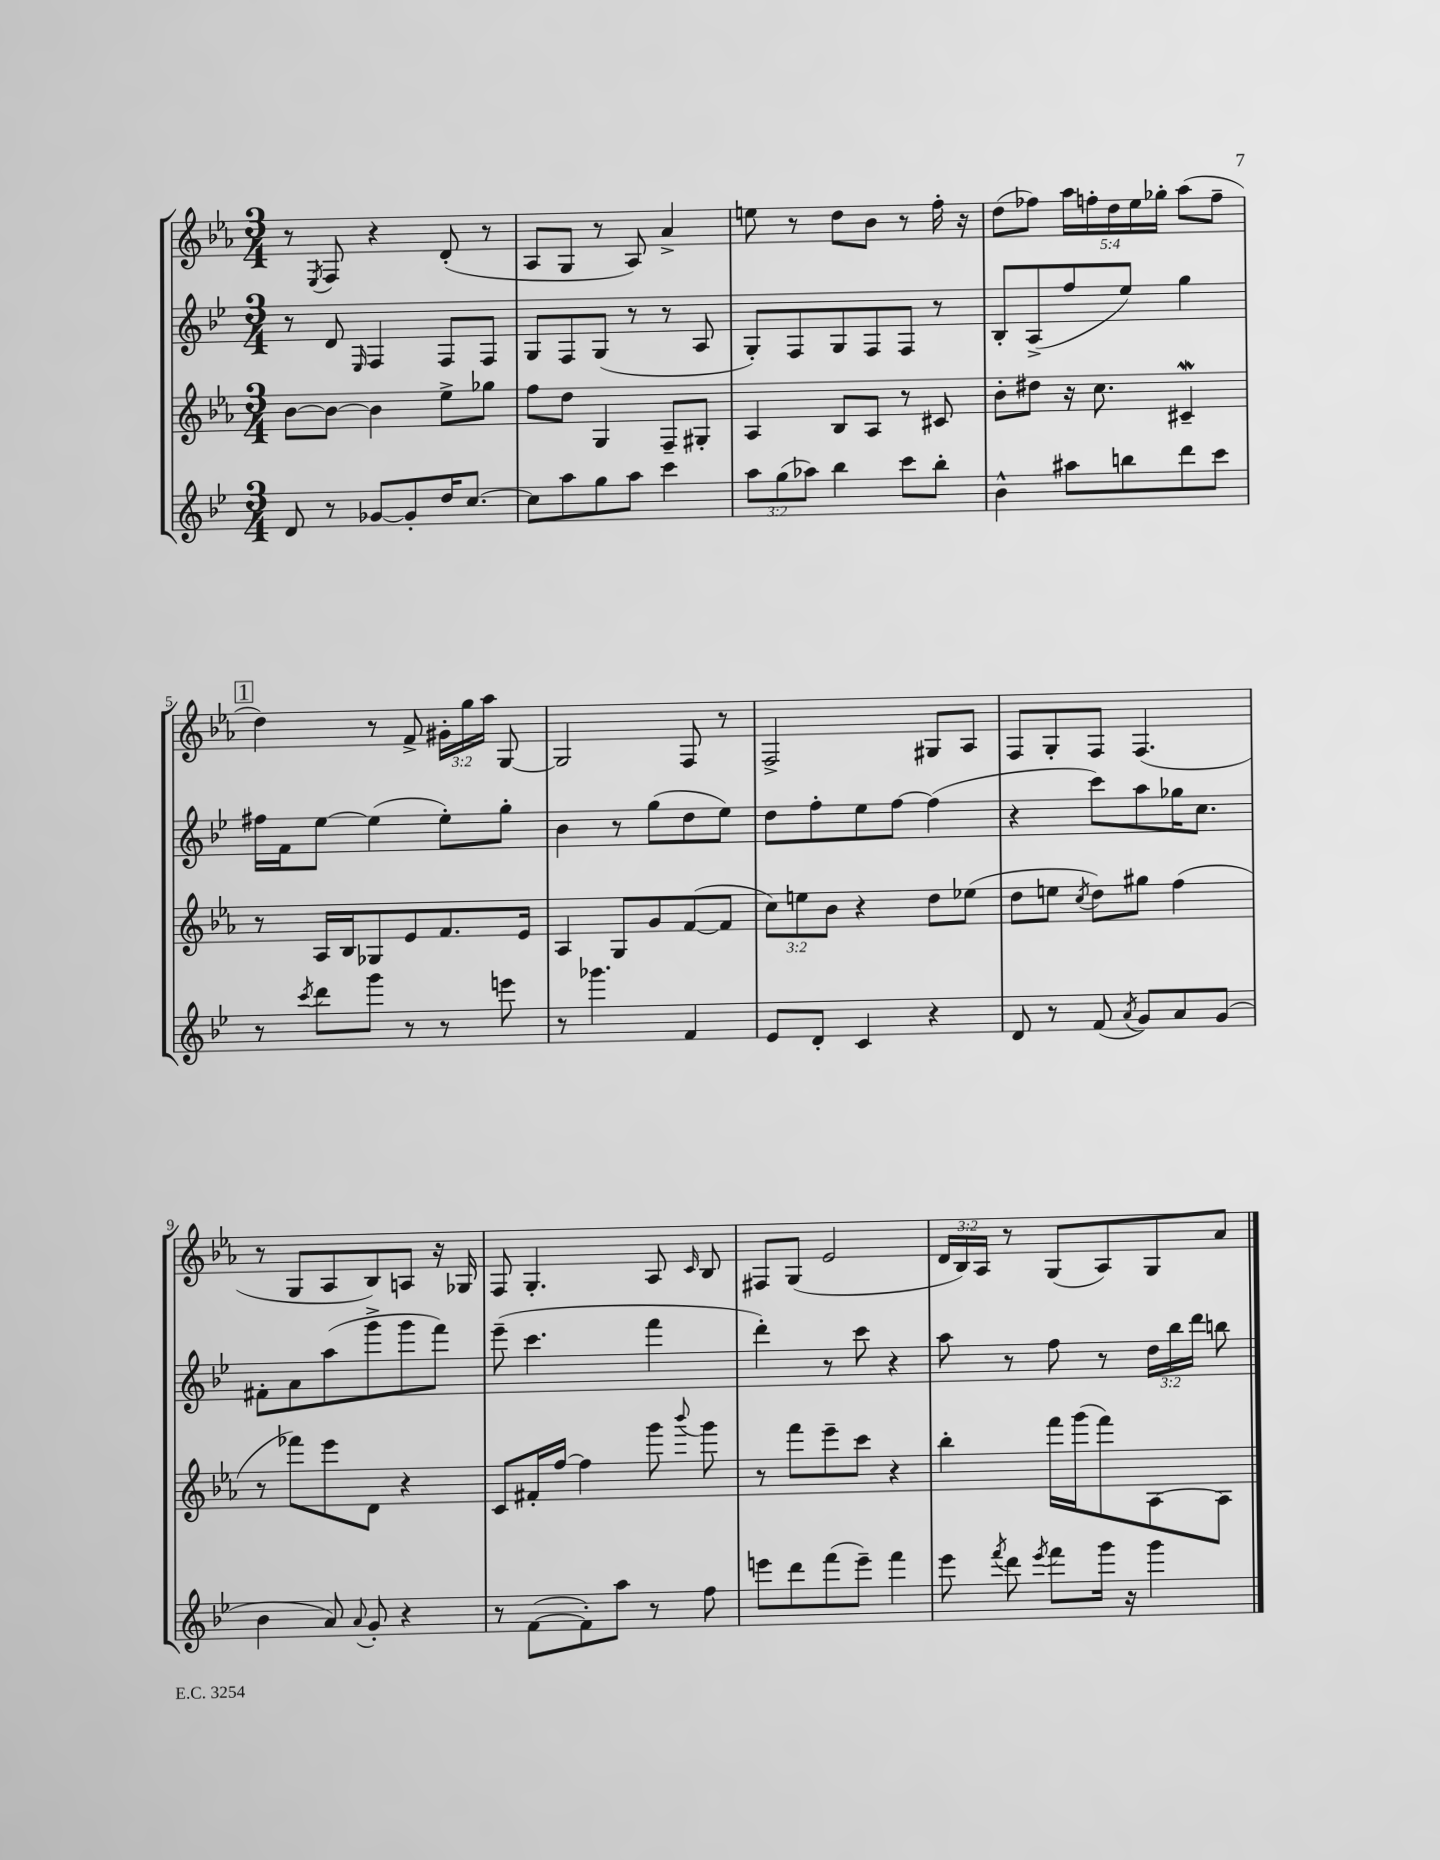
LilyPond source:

<<
\new StaffGroup <<
\new Staff = "s0" {
    \clef treble \key ees \major \numericTimeSignature \time 3/4 \override Staff.TupletNumber.text = #tuplet-number::calc-fraction-text
    \autoBeamOff r8 \acciaccatura { ees8 } f8 r4 d'8-.( r8 |
    aes8[ g8] r8 aes8) aes'4-> |
    e''8 r8 d''8[ bes'8] r8 f''16-. r16 |
    d''8[( fes''8]) \tuplet 5/4 { aes''16[ f''16-. d''16 ees''16 ges''16]-. } aes''8[( f''8]-- |
    \mark \markup { \box "1" } d''4) r8 f'8-> \tuplet 3/2 { gis'16[-. g''16 aes''16] } g8~ |
    g2 f8 r8 |
    f2-> gis8[ aes8] |
    f8[ g8-. f8] f4.( |
    r8 g8[ aes8 bes8) a8] r16 ges16 |
    f8 g4.-. aes8 \grace { c'16 } bes8 |
    fis8[ g8]( ees'2 |
    \tuplet 3/2 { d'16[ bes16) aes16] } r8 g8[( aes8) g8 aes'8] \bar "|." |
}
\new Staff = "s1" {
    \clef treble \key bes \major \numericTimeSignature \time 3/4 \override Staff.TupletNumber.text = #tuplet-number::calc-fraction-text
    \autoBeamOff r8 d'8 \grace { ees16 } f4 f8[ f8] |
    g8[ f8 g8]( r8 r8 a8 |
    g8[-.) f8 g8 f8 f8] r8 |
    bes8[-. a8->( f''8 ees''8]) g''4 |
    \mark \markup { \box "1" } fis''16[ f'16 ees''8]~ ees''4( ees''8[-.) g''8]-. |
    bes'4 r8 g''8[( d''8 ees''8]) |
    d''8[ f''8-. ees''8 f''8]~ f''4( |
    r4 c'''8[) a''8 ges''16 c''8.] |
    fis'8[-. a'8 a''8( g'''8-> g'''8 f'''8]) |
    ees'''8--( c'''4. f'''4 |
    d'''4-.) r8 c'''8 r4 |
    a''8 r8 f''8 r8 \tuplet 3/2 { d''16[ bes''16 d'''16] } b''8 \bar "|." |
}
\new Staff = "s2" {
    \clef treble \key ees \major \numericTimeSignature \time 3/4 \override Staff.TupletNumber.text = #tuplet-number::calc-fraction-text
    \autoBeamOff bes'8[~ bes'8]~ bes'4 ees''8[-> ges''8] |
    f''8[ d''8] g4 f8[-- gis8]-. |
    aes4 bes8[ aes8] r8 cis'8 |
    bes'8[-. dis''8] r16 c''8. cis'4--\mordent |
    \mark \markup { \box "1" } r8 aes16[ bes16 ges8 ees'8 f'8. ees'16] |
    aes4 g8[ g'8 f'8~( f'8] |
    \tuplet 3/2 { c''8[) e''8 bes'8] } r4 d''8[ ees''8]( |
    d''8[ e''8] \acciaccatura { c''8 } d''8[) gis''8] f''4( |
    r8 fes'''8[) ees'''8 d'8] r4 |
    c'8[ fis'16-. f''16]~ f''4 g'''8 \appoggiatura { bes'''8 } g'''8 |
    r8 f'''8[ ees'''8-- c'''8] r4 |
    bes''4-. f'''16[ g'''16( f'''8) aes8~ aes8] \bar "|." |
}
\new Staff = "s3" {
    \clef treble \key bes \major \numericTimeSignature \time 3/4 \override Staff.TupletNumber.text = #tuplet-number::calc-fraction-text
    \autoBeamOff d'8 r8 ges'8[~ ges'8-. d''16 c''8.]~ |
    c''8[ a''8 g''8 a''8] c'''4 |
    \tuplet 3/2 { a''8[ g''8( aes''8]) } bes''4 c'''8[ bes''8]-. |
    bes'4-^ ais''8[ b''8 d'''8 c'''8] |
    \mark \markup { \box "1" } r8 \acciaccatura { c'''8 } d'''8[ g'''8] r8 r8 e'''8 |
    r8 ges'''4. f'4 |
    ees'8[ d'8]-. c'4 r4 |
    d'8 r8 f'8( \acciaccatura { a'8 } g'8[) a'8 g'8]( |
    bes'4 a'8) \appoggiatura { a'8 } g'8-. r4 |
    r8 f'8[~( f'8-.) a''8] r8 f''8 |
    e'''8[ d'''8 f'''8( e'''8]--) f'''4 |
    ees'''8 \acciaccatura { f'''8 } d'''8 \acciaccatura { ees'''8 } f'''8[ g'''16] r16 g'''4 \bar "|." |
}
>>
>>
